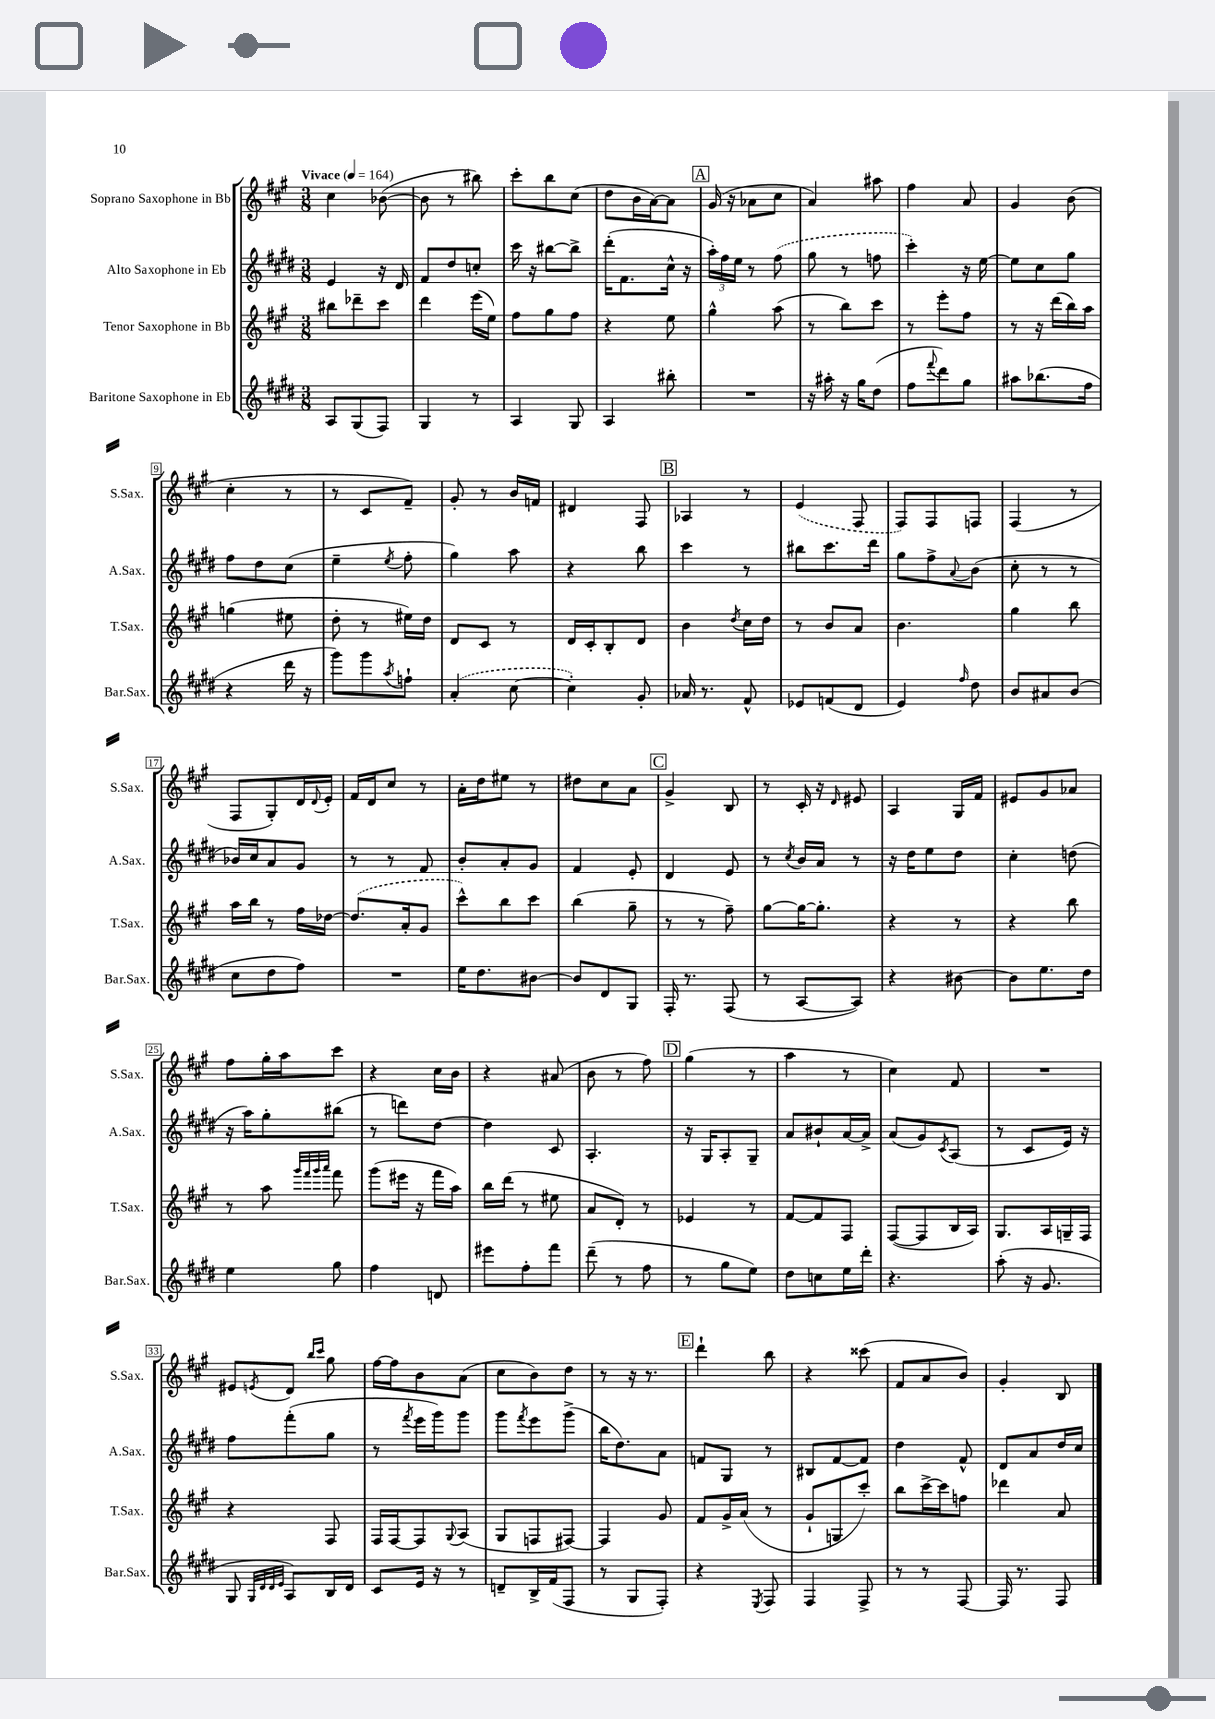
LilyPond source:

<<
\new StaffGroup <<
\new Staff = "s0" \with { instrumentName = "Soprano Saxophone in Bb" shortInstrumentName = "S.Sax." } {
    \clef treble \key a \major \numericTimeSignature \time 3/8 \tempo "Vivace" 4 = 164
    cis''4 bes'8~( |
    bes'8 r8 bis''8) |
    cis'''8-. b''8 cis''8( |
    d''8 b'16 a'16~) a'8 |
    \mark \markup { \box "A" } gis'16( r16 aes'8 cis''8 |
    a'4) ais''8 |
    fis''4 a'8 |
    gis'4 b'8( |
    cis''4-. r8 |
    r8 cis'8 fis'8--) |
    gis'8-. r8 b'16 f'16 |
    dis'4 fis8 |
    \mark \markup { \box "B" } aes4 r8 |
    \once \slurDashed e'4( fis8 |
    fis8) fis8 f8 |
    fis4( r8 |
    fis8 gis8-.) d'16 \appoggiatura { d'8 } e'16-. |
    fis'16 d'16 cis''8 r8 |
    a'16-. d''16 eis''8 r8 |
    dis''8 cis''8 a'8 |
    \mark \markup { \box "C" } gis'4-> b8 |
    r8 cis'16-. r16 \grace { d'16 } eis'8 |
    a4 gis16 fis'16 |
    eis'8 gis'8 aes'8 |
    fis''8 gis''16-. a''16 cis'''8 |
    r4 cis''16 b'16 |
    r4 ais'8( |
    b'8 r8 fis''8) |
    \mark \markup { \box "D" } gis''4( r8 |
    a''4 r8 |
    cis''4) fis'8 |
    R4. |
    eis'8 \acciaccatura { e'8 } d'8 \grace { b''16 cis'''16 } gis''8 |
    fis''16~ fis''16 b'8 a'8( |
    cis''8 b'8) d''8 |
    r8 r16 r8. |
    \mark \markup { \box "E" } d'''4-! b''8 |
    r4 cisis'''8( |
    fis'8 a'8 b'8) |
    gis'4-. b8 \bar "|." |
}
\new Staff = "s1" \with { instrumentName = "Alto Saxophone in Eb" shortInstrumentName = "A.Sax." } {
    \clef treble \key e \major \numericTimeSignature \time 3/8
    e'4 r16 dis'16 |
    fis'8 dis''8 c''8-. |
    cis'''16 r16 bis''8~ bis''8-> |
    dis'''16-.( fis'8. cis''16-^ r16 |
    \mark \markup { \box "A" } \tuplet 3/2 { a''16-.) fis''16 e''16 } r8 \once \slurDashed fis''8( |
    gis''8 r8 f''8 |
    cis'''4-.) r16 e''16~ |
    e''8 cis''8 gis''8 |
    fis''8 dis''8 cis''8( |
    e''4-- \acciaccatura { e''8 } fis''8-. |
    gis''4) a''8 |
    r4 b''8 |
    \mark \markup { \box "B" } cis'''4 r8 |
    bis''8 cis'''8. dis'''16 |
    gis''8 fis''8-> \appoggiatura { a'8 } b'8( |
    cis''8-. r8 r8 |
    bes'16) cis''16 a'8 gis'8 |
    r8 r8 fis'8 |
    b'8-. a'8-. gis'8 |
    fis'4 e'8-. |
    \mark \markup { \box "C" } dis'4 e'8 |
    r8 \acciaccatura { cis''8 } b'16 a'16 r8 |
    r16 dis''16 e''8 dis''8 |
    cis''4-. d''8( |
    r16 a''16) gis''8-. bis''8( |
    r8 d'''8) dis''8~ |
    dis''4 cis'8 |
    a4.-. |
    \mark \markup { \box "D" } r16 gis16 a8-. gis8-- |
    a'8 bis'8-! a'16~ a'16-> |
    a'8( gis'8) \acciaccatura { cis'8 } a8( |
    r8 cis'8 e'16) r16 |
    fis''8 fis'''8-.( gis''8 |
    r8 \acciaccatura { fis'''8 } e'''16 gis'''16) gis'''8 |
    gis'''8 \acciaccatura { fis'''8 } e'''8 gis'''8->( |
    b''16 dis''8.) a'8 |
    \mark \markup { \box "E" } f'8 gis8 r8 |
    bis8 fis'8~ fis'8 |
    dis''4 fis'8-^ |
    dis'8 a'8 dis''16 cis''16 \bar "|." |
}
\new Staff = "s2" \with { instrumentName = "Tenor Saxophone in Bb" shortInstrumentName = "T.Sax." } {
    \clef treble \key a \major \numericTimeSignature \time 3/8
    bis''8 des'''8-- cis'''8 |
    d'''4 e'''16( e''16) |
    fis''8 gis''8 fis''8 |
    r4 e''8 |
    \mark \markup { \box "A" } gis''4-^ a''8( |
    r8 b''8) cis'''8 |
    r8 e'''8-. fis''8 |
    r8 r16 d'''16( b''16) a''16 |
    g''4( eis''8 |
    d''8-. r8 eis''16) d''16 |
    d'8 cis'8 r8 |
    d'16 cis'16-. b8-. d'8 |
    \mark \markup { \box "B" } b'4 \acciaccatura { d''8 } cis''16 d''16 |
    r8 b'8 a'8 |
    b'4. |
    gis''4 b''8 |
    a''16 b''16 r8 fis''16 des''16~ |
    \once \slurDashed des''8.( a'16-. gis'8 |
    cis'''8-^) b''8 cis'''8 |
    b''4( gis''8-- |
    \mark \markup { \box "C" } r8 r8 fis''8--) |
    gis''8~ gis''16~ gis''8.-. |
    r4 r8 |
    r4 b''8 |
    r8 a''8 \grace { gis'''32 fis'''32 gis'''32 a'''32 } fis'''8 |
    gis'''8( eis'''16 r16 fis'''16 a''16) |
    b''16 d'''16( r8 eis''8 |
    a'8 d'8-.) r8 |
    \mark \markup { \box "D" } ees'4 r8 |
    fis'8~ fis'8 fis8 |
    fis8~( fis8 b16 a16) |
    gis8. a16 g16-- fis16 |
    r4 fis8 |
    fis16 fis16~ fis8 \appoggiatura { gis8 } a8( |
    gis8 f8 fis8~) |
    fis4 gis'8 |
    \mark \markup { \box "E" } fis'8 gis'16-> a'16( r8 |
    gis'8-! g8 cis'''8-.) |
    b''8 cis'''16~-> cis'''16 f''8 |
    des'''4 a'8 \bar "|." |
}
\new Staff = "s3" \with { instrumentName = "Baritone Saxophone in Eb" shortInstrumentName = "Bar.Sax." } {
    \clef treble \key e \major \numericTimeSignature \time 3/8
    a8 gis8( fis8) |
    gis4 r8 |
    a4 gis8 |
    a4 bis''8-. |
    \mark \markup { \box "A" } R4. |
    r16 ais''16-. r16 gis''16 dis''8( |
    fis''8 \appoggiatura { fis'''8 } dis'''8) gis''8 |
    ais''8 bes''8.( fis''16 |
    r4 dis'''16 r16 |
    gis'''8) gis'''8 \acciaccatura { a''8 } f''8-! |
    \once \slurDashed a'4-.( cis''8~ |
    cis''4-.) gis'8-. |
    \mark \markup { \box "B" } aes'16 r8. fis'8-^ |
    ees'8 f'8( dis'8 |
    e'4) \grace { fis''16 } dis''8 |
    b'8 ais'8 b'8( |
    cis''8 dis''8 fis''8) |
    R4. |
    e''16 dis''8. bis'8~ |
    bis'8 dis'8 gis8 |
    \mark \markup { \box "C" } fis16-. r8. fis8( |
    r8 a8~ a8) |
    r4 bis'8~ |
    bis'8 e''8. dis''16 |
    e''4 gis''8 |
    fis''4 d'8 |
    eis'''8 fis''8-. fis'''8 |
    dis'''8--( r8 fis''8 |
    \mark \markup { \box "D" } r8 gis''8 e''8) |
    dis''8 c''8 e''16 dis'''16-. |
    r4. |
    a''8-.( r16 gis'8. |
    gis8 \grace { gis32 dis'32 dis'32 e'32 } a8) b16 dis'16 |
    cis'8 e'16 r16 r8 |
    d'8-- b16-> fis'16( fis8 |
    r8 gis8 fis8-.) |
    \mark \markup { \box "E" } r4 \acciaccatura { e8 } fis8 |
    fis4 fis8-> |
    r8 r8 fis8~ |
    fis16 r8. fis8 \bar "|." |
}
>>
>>
\layout { \context { \Score \override BarNumber.stencil = #(make-stencil-boxer 0.1 0.3 ly:text-interface::print) } }
